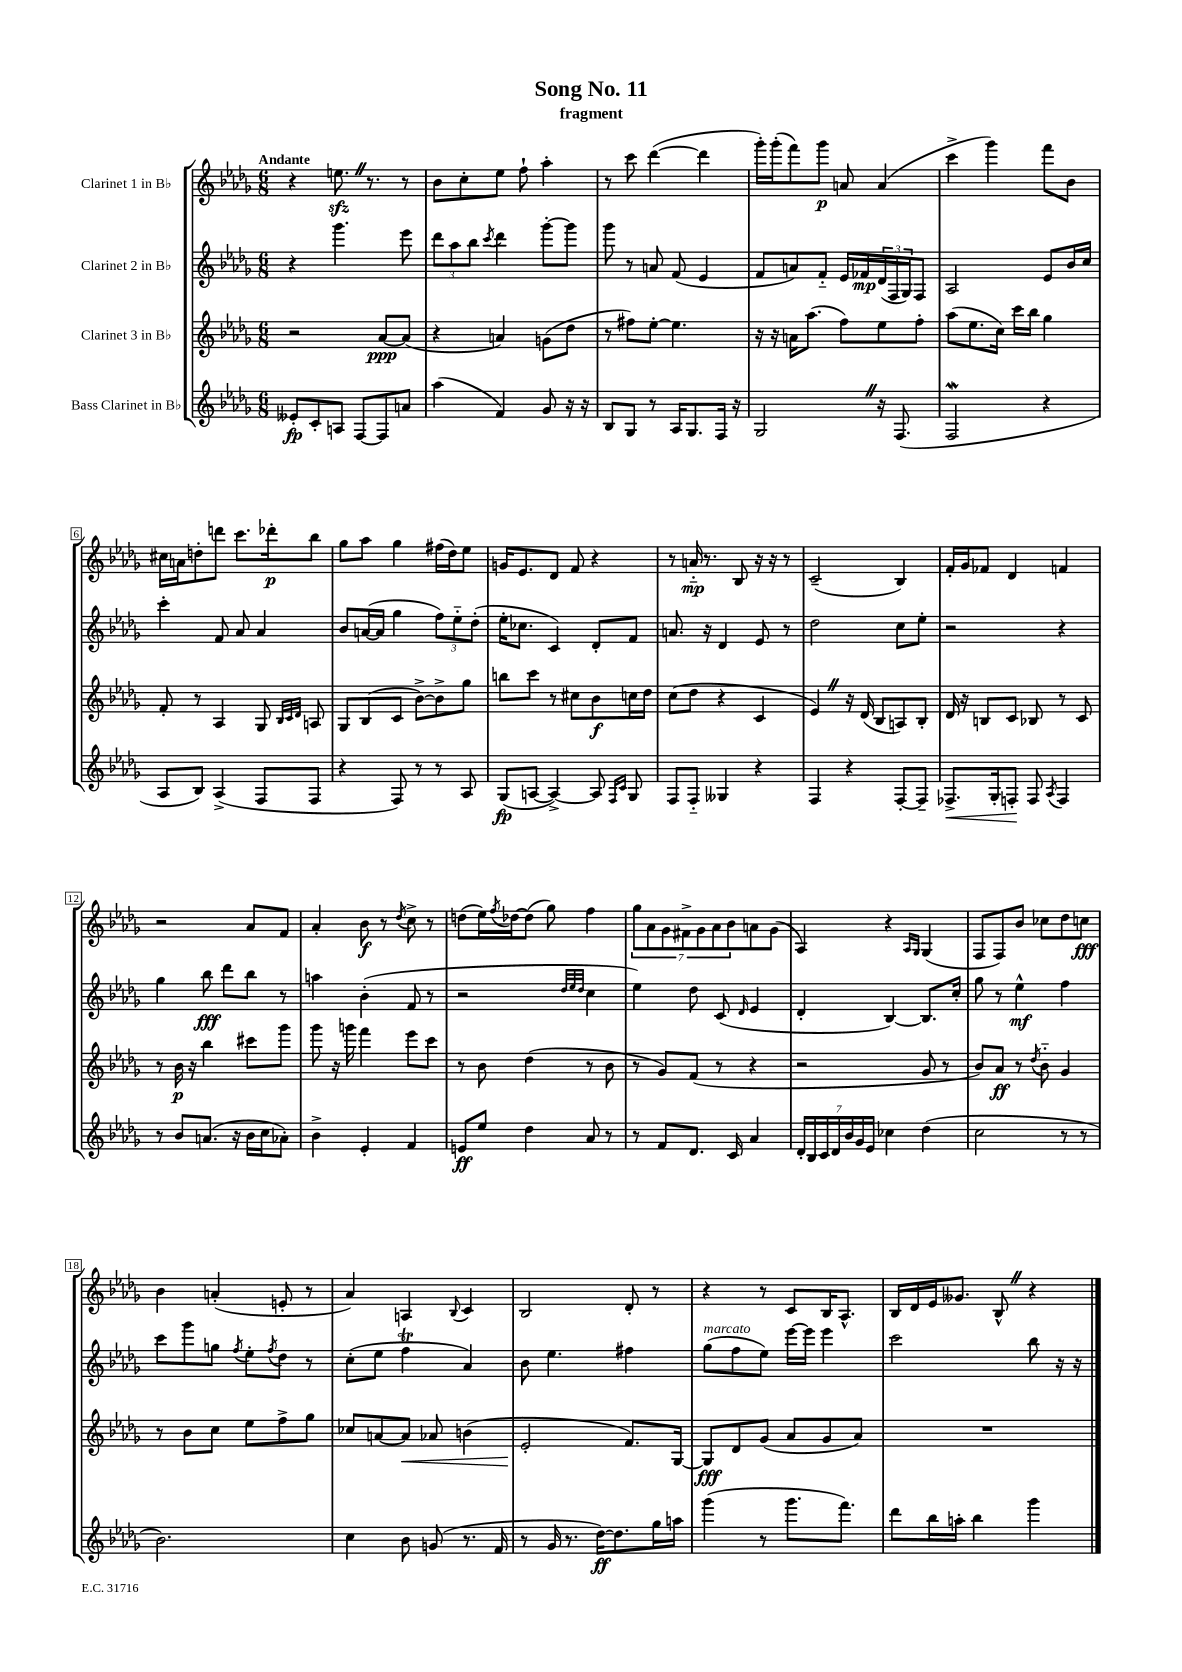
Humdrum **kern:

**kern	**kern	**kern	**kern
*staff4	*staff3	*staff2	*staff1
*clefG2	*clefG2	*clefG2	*clefG2
*k[b-e-a-d-g-]	*k[b-e-a-d-g-]	*k[b-e-a-d-g-]	*k[b-e-a-d-g-]
*M6/8	*M6/8	*M6/8	*M6/8
8e--'	2r	4r	4r
8c'	.	.	.
8A	.	4.ggg-	8.ee
[8F	.	.	.
.	.	.	8.r
8F]	[8a-	.	.
8a	(8a-]	8eee-	8r
=	=	=	=
(4aa-	4r	12ddd-	8b-
.	.	12aa-	.
.	.	.	8cc'
.	.	12bb-	.
.	.	8qccc	.
4f)	4a)	4ddd-	8ee-
.	.	.	8ff`
8g-	(8g	[8ggg-'	4aa-'
16r	8dd-	8ggg-]	.
16r	.	.	.
=	=	=	=
8B-	8r	8ggg-	8r
8G-	8ff#)	8r	8ccc
8r	[8ee-'	8a	([4ddd-
16A-	4.ee-]	(8f	.
8.G-	.	.	.
.	.	4e-	4ddd-]
16F	.	.	.
16r	.	.	.
=	=	=	=
2G-	16r	8f	16ggg-')
.	16r	.	(16ggg-'
.	16a	8a)	8fff)
.	(8.aa-	.	.
.	.	8f'~	8ggg-
.	8ff)	16e-	8a
.	.	16f-	.
16r	8ee-	(24d-	(4a
.	.	24F	.
(8.F	.	.	.
.	.	24G-)	.
.	8ff'	8F	.
=	=	=	=
2F	(8aa-	2A-	4ccc^
.	8.ee-	.	.
.	.	.	4ggg-)
.	16cc)	.	.
.	16ccc	.	.
.	16bb-	.	.
4r	4gg-	8e-	8fff
.	.	16b-	8b-
.	.	16cc	.
=	=	=	=
8A-	8f'	4ccc'	16cc#
.	.	.	16a
8B-)	8r	.	8dd'
(4A-^	4A-	8f	8ddd
.	.	8a-	8.ccc
8F	8G-	4a-	.
.	.	.	16ddd-'
.	32qqB-	.	.
.	32qqc	.	.
.	32qqd-	.	.
8F	8A	.	8bb-
=	=	=	=
4r	8G-	8b-	8gg-
.	(8B-	([16a	8aa-
.	.	16a]	.
8F)	8c	4gg-	4gg-
8r	[8b-^)	.	.
8r	8b-^]	12ff)	(16ff#
.	.	.	16dd-)
.	.	12ee-'~	.
8A-	8gg-	.	8ee-
.	.	(12dd-'	.
=	=	=	=
(8G-	8bb	16ee-'	16g
.	.	8.cc-	8.e-
[8A	8ccc	.	.
4A^_)	8r	4c)	8d-
.	8cc#	.	8f
8A]	8b-	8d-'	4r
16qqF	.	.	.
16qqc	.	.	.
8G-	16cc	8f	.
.	16dd-	.	.
=	=	=	=
8F	(8cc	8.a	8r
8F'~	8dd-	.	16a'~
.	.	16r	8.r
4G--	4r	4d-	.
.	.	.	8B-
4r	4c	8e-	16r
.	.	.	16r
.	.	8r	8r
=	=	=	=
4F	4e-)	2dd-	(2c~
4r	16r	.	.
.	(16d-	.	.
.	8B-	.	.
[8F'	8A)	8cc	4B-)
8F~]	8B-'	8ee-'	.
=	=	=	=
8.F-^	16d-	2r	16f'
.	16r	.	16g-
.	8B	.	8f-
16G-'	.	.	.
8F'	8c	.	4d-
8F	8B-	.	.
8qA-	.	.	.
4F	8r	4r	4f
.	8c	.	.
=	=	=	=
8r	8r	4gg-	2r
8b-	16b-	.	.
.	16r	.	.
(8.a	4bb-	8bb-	.
.	.	8ddd-	.
16r	.	.	.
16b-	8ccc#	8bb-	8a-
16cc	.	.	.
8a-')	8ggg-	8r	8f
=	=	=	=
4b-^	8ggg-	4aa	4a-'
.	16r	.	.
.	16ggg	.	.
4e-'	4fff	(4b-'	8b-
.	.	.	8r
.	.	.	8qdd-
4f	8eee-	8f	8cc^
.	8ccc	8r	8r
=	=	=	=
8e	8r	2r	(8dd
8ee-	8b-	.	16ee-)
.	.	.	8qff
.	.	.	[16dd-
4dd-	(4dd-	.	(8dd-]
.	.	.	8gg-)
.	.	32qqdd-	.
.	.	32qqee-	.
.	.	32qqdd-	.
8a-	8r	4cc	4ff
8r	8b-	.	.
=	=	=	=
8r	8r	4ee-)	14gg-
.	.	.	14a-
8f	8g-)	.	.
.	.	.	14g-
.	.	.	14f#^
8.d-	(8f	8dd-	.
.	.	.	14g-
.	.	.	14a-
.	8r	(8c	.
.	.	.	14b-
16c	.	.	.
.	.	16qqd-	.
4a-	4r	4e-	8a
.	.	.	(8g-
=	=	=	=
28d-'	2r	4d-'	4A-)
28B-	.	.	.
28c	.	.	.
28d-	.	.	.
28b-	.	.	.
28g-	.	.	.
28e-	.	.	.
4cc-	.	[4B-)	4r
.	.	.	16qqA-
.	.	.	16qqG-
(4dd-	8g-	8.B-]	(4G-
.	8r	.	.
.	.	16cc'	.
=	=	=	=
2cc	8b-)	8gg-	8F
.	8a-	8r	8F)
.	8r	4ee-^^	8b-
.	8qdd-	.	.
.	8b-'~	.	8cc-
8r	4g-	4ff	8dd-
8r	.	.	8cc
=	=	=	=
2.b-)	8r	8ccc	4b-
.	8b-	8ggg-	.
.	8cc	8gg	(4a'
.	.	8qff	.
.	8ee-	8ee-'	.
.	.	8qff	.
.	8ff^	8dd-	8e'
.	8gg-	8r	8r
=	=	=	=
4cc	8cc-	(8cc'	4a-)
.	[8a	8ee-	.
8b-	8a]	4ff	4A
(8g	8a-	.	.
.	.	.	8qqB-
8.r	(4b	4a-)	4c
16f	.	.	.
=	=	=	=
8r	2e-'	8b-	2B-
16g-	.	4.ee-	.
8.r	.	.	.
[16dd-)	.	.	.
8.dd-]	.	.	.
.	8.f)	4ff#	8d-'
16gg-	.	.	8r
16aa	[16G-	.	.
=	=	=	=
(4ggg-	8G-]	(8gg-	4r
.	8d-	8ff	.
8r	(8g-	8ee-)	8r
8.ggg-	8a-	[16eee-	8c
.	.	16eee-]	.
.	8g-	4eee-	16B-
8.fff)	.	.	8.A-^^
.	8a-)	.	.
=	=	=	=
8ddd-	2.r	2ccc	16B-
.	.	.	16d-
16bb-	.	.	16e-
16aa'	.	.	8.g--
4bb-	.	.	.
.	.	.	8B-^^
4ggg-	.	8bb-	4r
.	.	16r	.
.	.	16r	.
==	==	==	==
*-	*-	*-	*-
